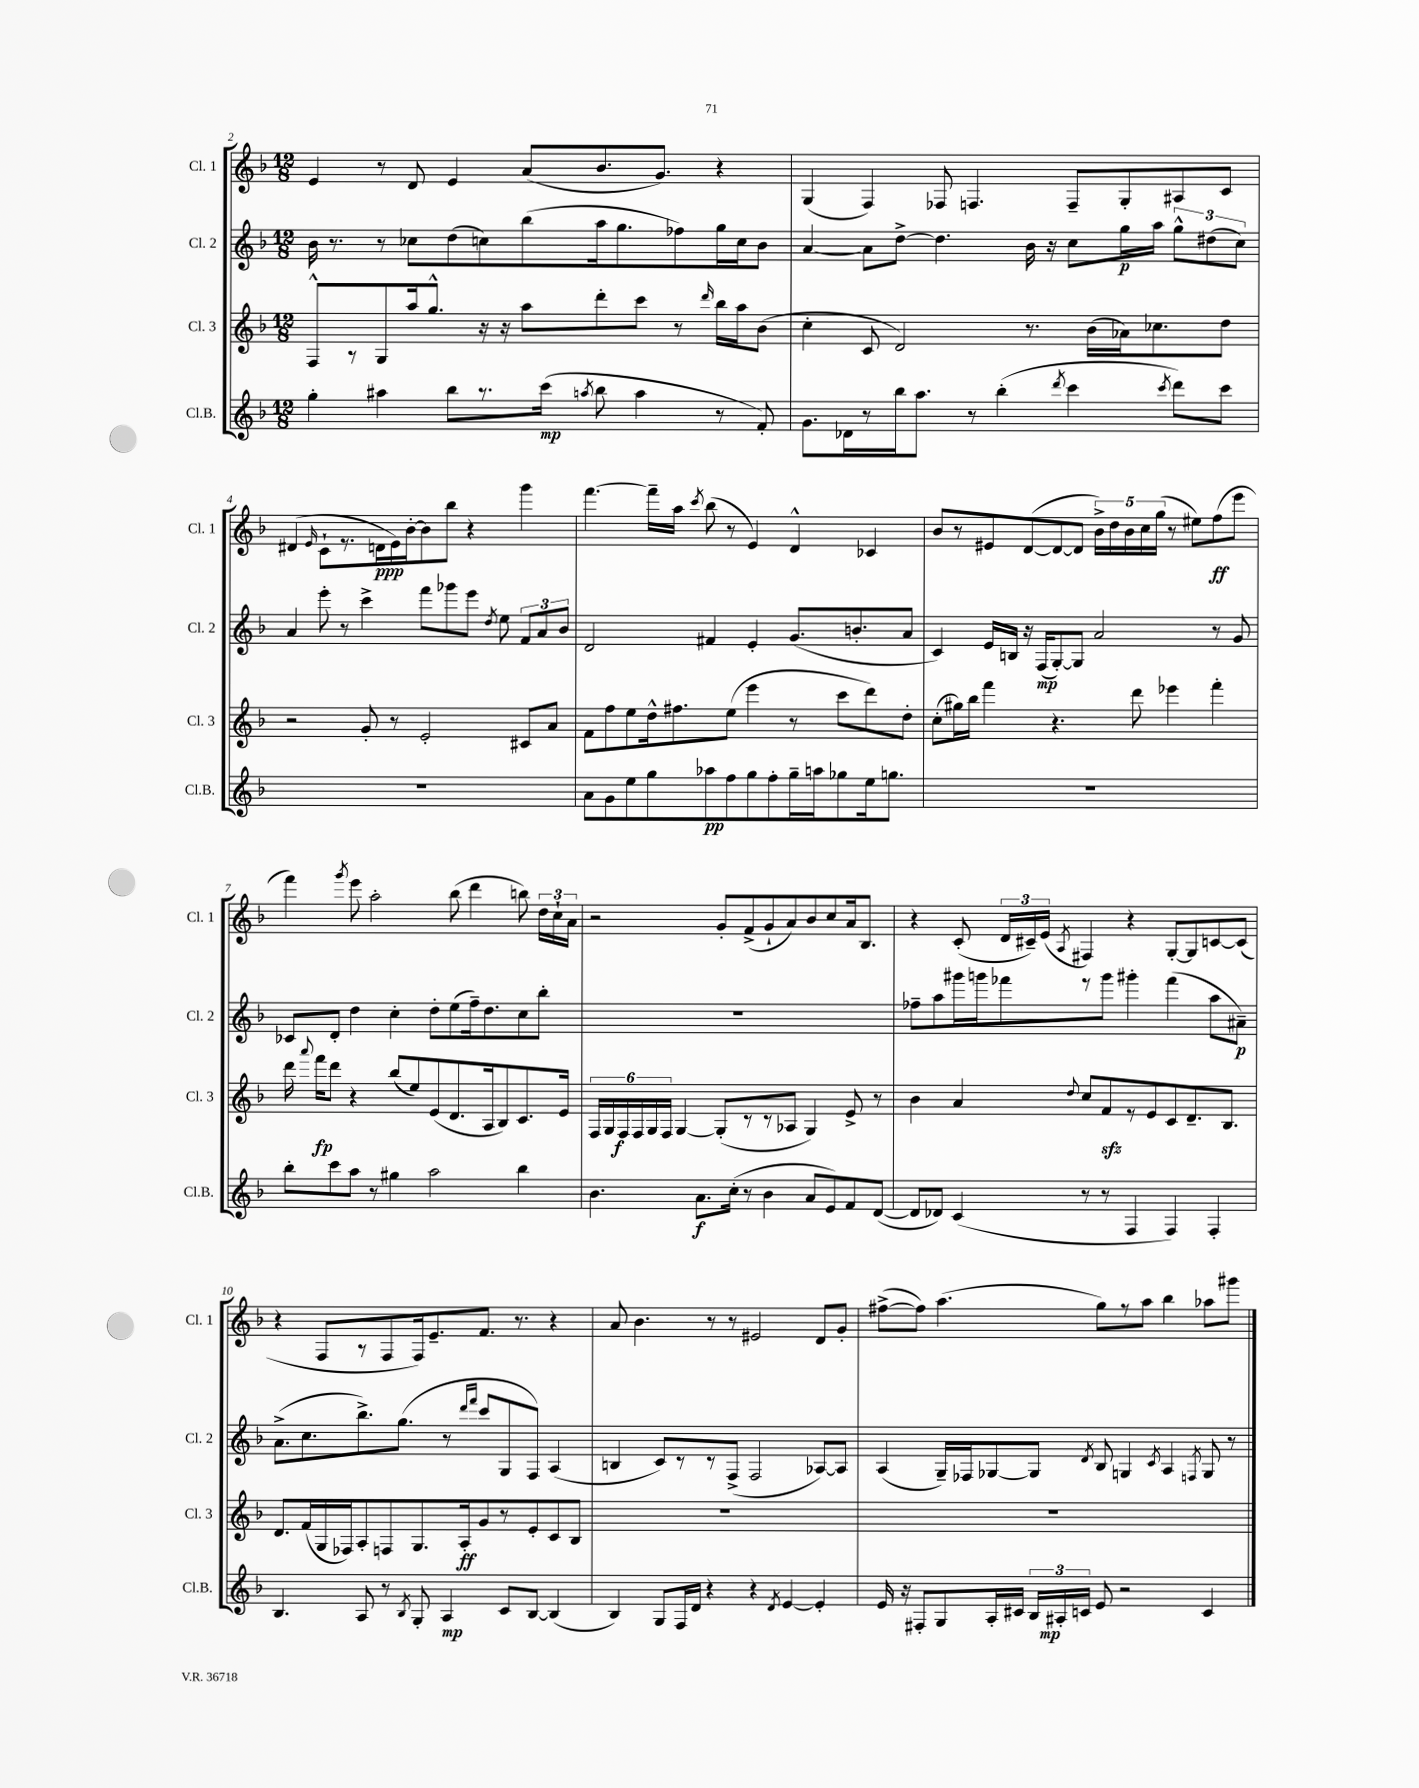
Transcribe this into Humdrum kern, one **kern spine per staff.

**kern	**kern	**kern	**kern
*staff4	*staff3	*staff2	*staff1
*clefG2	*clefG2	*clefG2	*clefG2
*k[b-]	*k[b-]	*k[b-]	*k[b-]
*M12/8	*M12/8	*M12/8	*M12/8
4gg'	8F^^	16b-	4e
.	.	8.r	.
.	8r	.	.
4aa#	8G	8r	8r
.	16aa	8cc-	8d
.	8.gg^^	.	.
8bb-	.	(8dd	4e
8.r	16r	8cc)	.
.	16r	.	.
.	8aa	(8bb-	(8a
(16ccc	.	.	.
8qaa	.	.	.
8bb-	8ddd'	16aa	8.b-
.	.	8.gg	.
4aa	8ccc	.	.
.	.	.	8.g)
.	8r	8ff-)	.
.	16qqddd	.	.
8r	16bb-	16gg	4r
.	16aa	16cc	.
8f')	(8b-	8b-	.
=	=	=	=
8.g	4cc'	[4a	(4G
16d-	.	.	.
8r	8c	8a]	4F)
16bb-	2d)	[8dd^	.
8.aa	.	.	.
.	.	4.dd]	8F-
8r	.	.	4.F
(4bb-'	.	.	.
.	8.r	16b-	.
.	.	16r	.
8qddd	.	.	.
4ccc	.	8cc	8F~
.	(16b-	.	.
.	16a-)	16gg	8G'
.	8.cc-	16aa	.
8qccc	.	.	.
8ddd)	.	12gg^^	8A#
.	.	(12dd#	.
8ccc	8dd	.	8c
.	.	12cc)	.
=	=	=	=
1.r	2r	4a	(4d#
.	.	.	16qqe
.	.	8eee'	8c`
.	.	8r	8.r
.	8g'	4ccc^	.
.	.	.	16d
.	8r	.	16e)
.	.	.	[16b-'
.	2e'	8fff	8b-]
.	.	8ggg-	8bb-
.	.	8eee	4r
.	.	8qdd	.
.	.	8ee	.
.	8c#	12f	4ggg
.	.	12a	.
.	8a	.	.
.	.	12b-	.
=	=	=	=
8a	8f	2d	[4.fff
8g	8ff	.	.
8ee	8ee	.	.
8gg	16dd^^	.	16fff~]
.	8.ff#	.	16aa
.	.	.	8qccc
8aa-	.	4f#	(8bb-
8ff	(8ee	.	8r
8gg	4eee	4e'	4e)
8ff'	.	.	.
16gg~	8r	(8.g	4d^^
16aa	.	.	.
8gg-	8ccc	.	.
.	.	8.b'	.
16ee	8ddd)	.	4c-
8.gg	.	.	.
.	8dd'	8a	.
=	=	=	=
1.r	(8cc'	4c)	8b-
.	16gg#)	.	8r
.	16bb-	.	.
.	4fff	16e	8e#
.	.	16B	.
.	.	16r	([8d
.	.	(16F	.
.	4.r	[8G')	8d_
.	.	8G]	8d]
.	.	2a	20b-^)
.	.	.	20dd
.	.	.	20b-
.	8ddd	.	.
.	.	.	20cc
.	.	.	(20gg
.	4eee-	.	8r
.	.	.	8ee#)
.	4fff'	8r	(8ff
.	.	8g	8eee
=	=	=	=
8bb-'	16ddd	8c-	4fff)
.	8qqaaa	.	.
.	16fff	.	.
8ccc	8ddd	8d'	.
.	.	.	8qggg
8aa	4r	4dd	8eee
8r	.	.	2aa'
4gg#	(8bb-	4cc'	.
.	8ee)	.	.
2aa	(8e	8dd'	.
.	8.d	(8ee	(8bb-
.	.	16ff~)	4ddd
.	16A	8.dd	.
.	8B-)	.	.
4bb-	8.c	8cc	8bb)
.	.	8bb-'	24dd
.	.	.	24cc`
.	16e	.	.
.	.	.	24a
=	=	=	=
4.b-	24F	1.r	2r
.	24G	.	.
.	24F	.	.
.	24F	.	.
.	24G	.	.
.	24F	.	.
.	[4G	.	.
8.a	.	.	.
.	(8G']	.	8g'
(16cc'	.	.	.
8r	8r	.	(8f^
4b-	8r	.	8g`
.	8A-	.	8a)
8a	4G)	.	8b-
8e)	.	.	8cc
8f	8e^	.	16a
.	.	.	8.B-
([8d	8r	.	.
=	=	=	=
8d]	4b-	8ff-~	4r
8d-)	.	8aa	.
(4c	4a	16ggg#	(8c'
.	.	16ggg	.
.	.	8fff-	24d
.	.	.	24c#~)
.	.	.	(24e
.	8qqdd	.	8qA
8r	8cc	8r	4F#)
8r	8f	8ggg	.
4F	8r	4ggg#'	4r
.	8e	.	.
4F)	8c	(4fff-	[8G'
.	8.d~	.	8G]
4F'	.	8aa	[8c
.	8.B-	.	.
.	.	8a#~)	(8c]
=	=	=	=
4.B-	8.d	(8.a^	4r
.	(16f	8.cc	.
.	16G	.	8F
.	16F-)	.	.
8A	8A'	8.bb-^)	8r
8r	8F	.	8F
.	.	(8.gg	.
8qB-	.	.	.
8G'	8.G	.	16F)
.	.	.	8.e~
4A	.	8r	.
.	16A'	.	.
.	.	16qqddd	.
.	.	16qqfff	.
.	8g	8ccc	8.f
8c	8r	8G	.
.	.	.	8.r
[8B-	8e'	8F)	.
(4B-]	8c	(4A	4r
.	8B-	.	.
=	=	=	=
4B-)	1.r	4B	8a
.	.	.	4.b-
8G	.	8c)	.
16F	.	8r	.
16d	.	.	.
4r	.	8r	8r
.	.	(8F^	8r
4r	.	2F	2e#
8qd	.	.	.
[4e	.	.	.
4e']	.	[8A-)	8d
.	.	8A-]	8g'
=	=	=	=
16e	1.r	(4A	([8ff#^
16r	.	.	.
8F#'	.	.	8ff#])
8G	.	16G~)	(4.aa
.	.	16F-	.
16A'	.	[8G-	.
16c#	.	.	.
24B-	.	8G-]	.
24A#'	.	.	.
24c	.	.	.
.	.	8qd	.
8e	.	8B-	8gg)
2r	.	4G	8r
.	.	.	8aa
.	.	8qc	.
.	.	4A	4bb-
.	.	8qF	.
4c	.	8G	8aa-
.	.	8r	8ggg#
==	==	==	==
*-	*-	*-	*-
